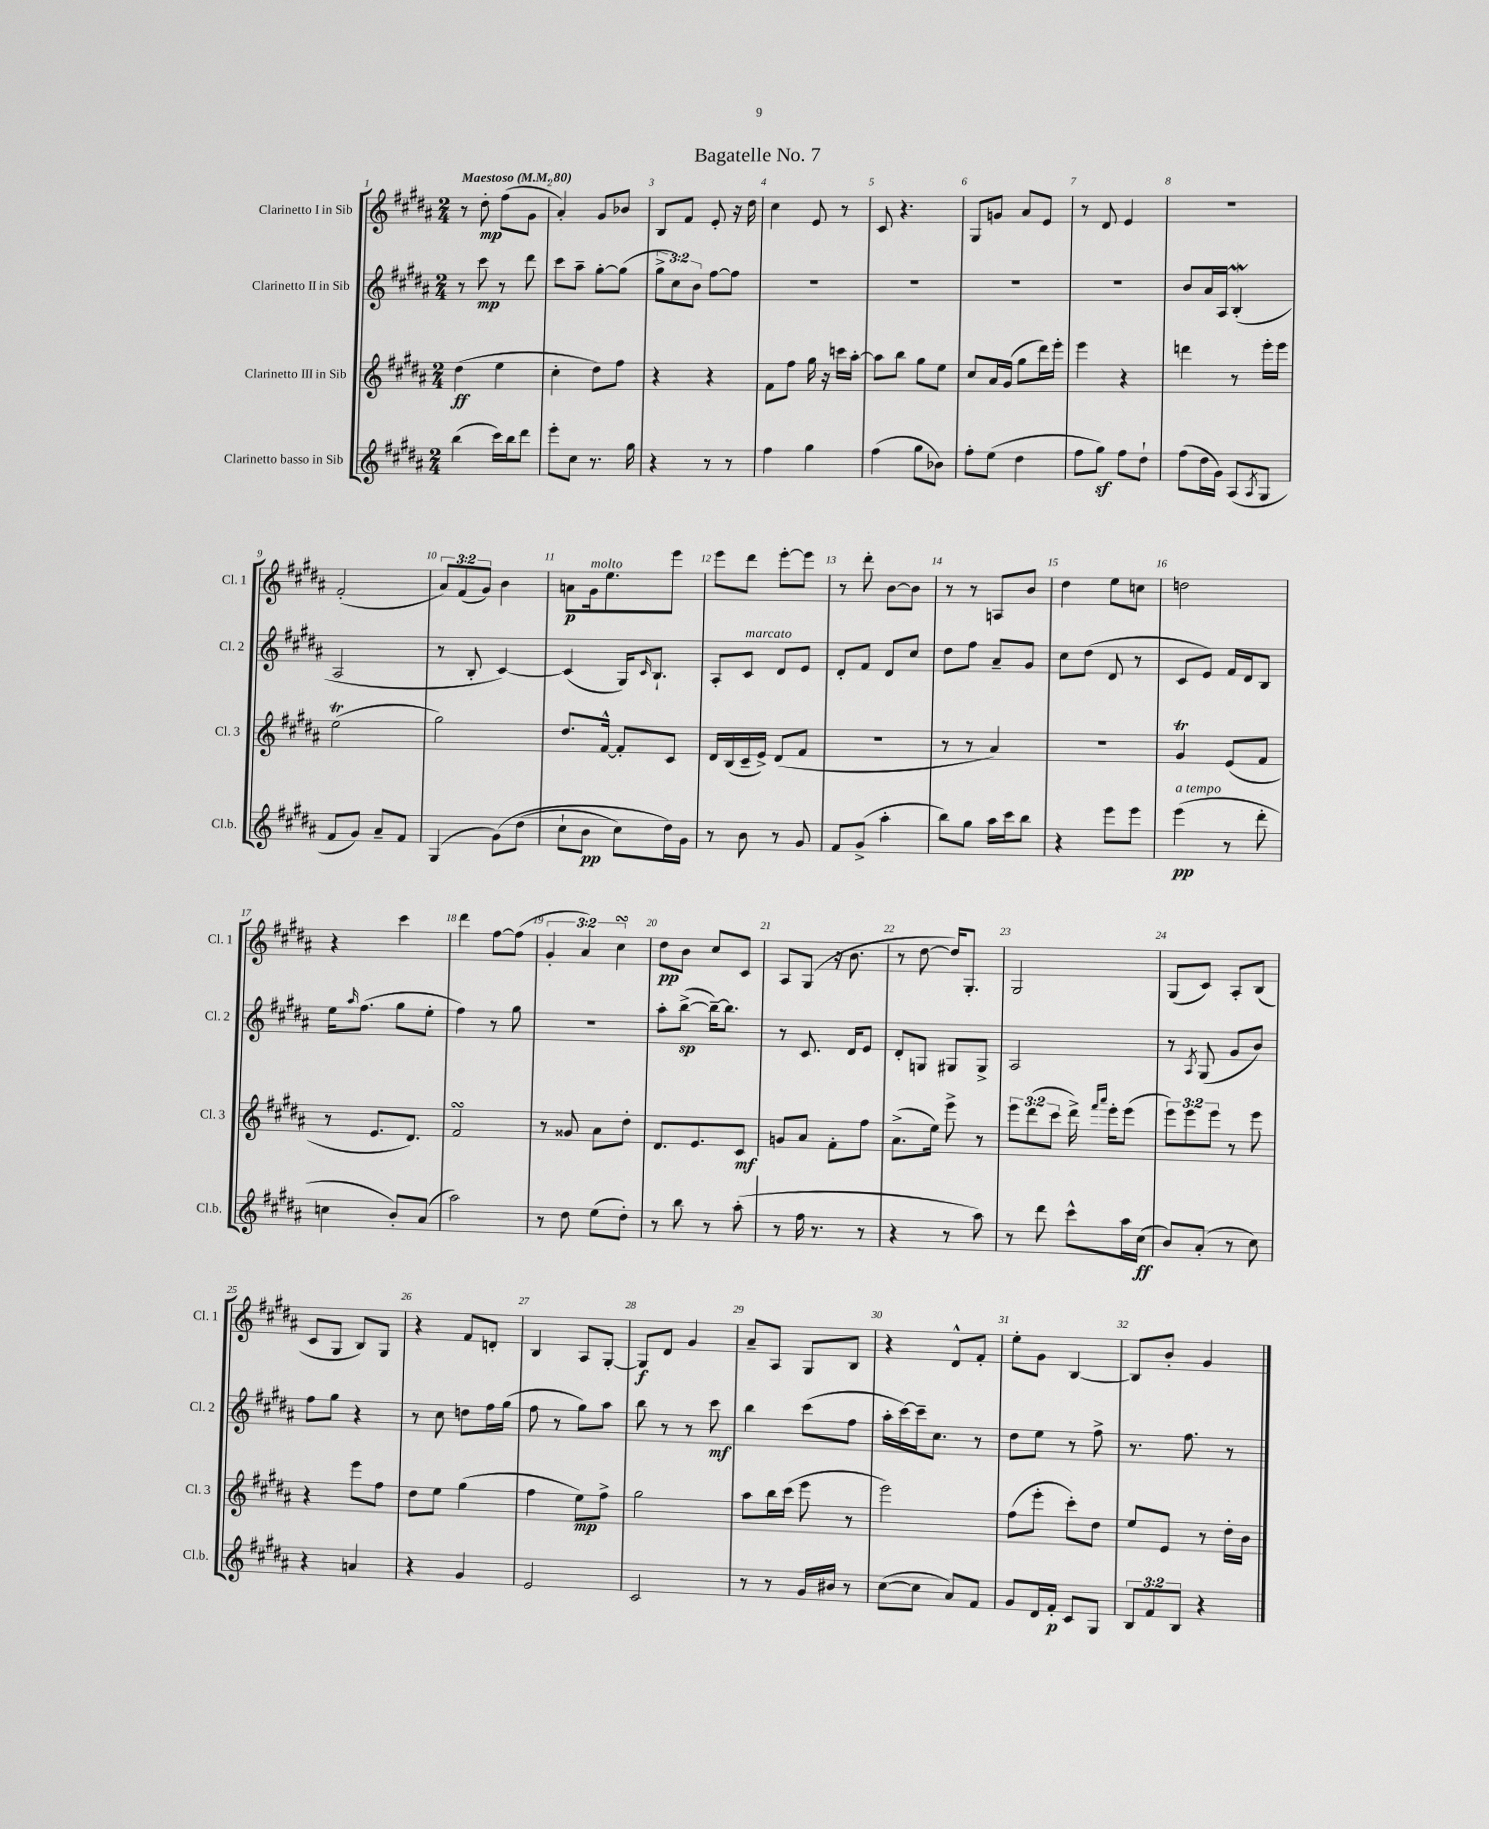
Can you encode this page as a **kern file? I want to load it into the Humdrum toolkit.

**kern	**dynam	**kern	**dynam	**kern	**dynam	**kern	**dynam
*part4	*part4	*part3	*part3	*part2	*part2	*part1	*part1
*staff4	*staff4	*staff3	*staff3	*staff2	*staff2	*staff1	*staff1
*I"Clarinetto basso in Sib	*	*I"Clarinetto III in Sib	*	*I"Clarinetto II in Sib	*	*I"Clarinetto I in Sib	*
*I'Cl.b.	*	*I'Cl. 3	*	*I'Cl. 2	*	*I'Cl. 1	*
*clefG2	*	*clefG2	*	*clefG2	*	*clefG2	*
*k[f#c#g#d#a#]	*	*k[f#c#g#d#a#]	*	*k[f#c#g#d#a#]	*	*k[f#c#g#d#a#]	*
*M2/4	*	*M2/4	*	*M2/4	*	*M2/4	*
*MM80	*	*MM80	*	*MM80	*	*MM80	*
=1	=1	=1	=1	=1	=1	=1	=1
!	!	!	!	!	!	!LO:TX:a:B:t=Maestoso	!
(4bb\	.	(4dd#\	ff	8r	.	8r	.
.	.	.	.	8ccc#\	mp	8dd#'\	mp
16ccc#\LL)	.	4ee\	.	8r	.	(8ff#\L	.
16bb\J	.	.	.	.	.	.	.
8ddd#\J	.	.	.	8ddd#\	.	8g#\J	.
=2	=2	=2	=2	=2	=2	=2	=2
8eee'\L	.	4cc#'\	.	8ccc#\L	.	4a#'/)	.
8cc#\J	.	.	.	8aa#~\J	.	.	.
8.r	.	8dd#\L)	.	[8gg#'\L	.	8g#/L	.
.	.	8ff#\J	.	(8gg#\J]	.	8b-X/J	.
16gg#\	.	.	.	.	.	.	.
=3	=3	=3	=3	=3	=3	=3	=3
4r	.	4r	.	12gg#^\L	.	8B/L	.
.	.	.	.	12cc#\)	.	.	.
.	.	.	.	.	.	8f#/J	.
.	.	.	.	12b\J	.	.	.
8r	.	4r	.	[8ff#\L	.	8e'/	.
8r	.	.	.	8ff#\J]	.	16r	.
.	.	.	.	.	.	16dd#\	.
=4	=4	=4	=4	=4	=4	=4	=4
4ff#\	.	8f#\L	.	2r	.	4cc#\	.
.	.	8ff#\J	.	.	.	.	.
4gg#\	.	16gg#\	.	.	.	8e/	.
.	.	16r	.	.	.	.	.
.	.	16cccn\LL	.	.	.	8r	.
.	.	[16aa#'\JJ	.	.	.	.	.
=5	=5	=5	=5	=5	=5	=5	=5
(4ff#\	.	8aa#\L]	.	2r	.	8c#/	.
.	.	8bb\J	.	.	.	4.r	.
8gg#\L	.	8gg#\L	.	.	.	.	.
8b-X\J)	.	8ee\J	.	.	.	.	.
=6	=6	=6	=6	=6	=6	=6	=6
8ff#'\L	.	8cc#/L	.	2r	.	8G#/L	.
(8ee\J	.	16a#/L	.	.	.	8gn/J	.
.	.	(16g#/JJ	.	.	.	.	.
4dd#\	.	8gg#\L	.	.	.	8a#/L	.
.	.	16ddd#\L)	.	.	.	8e/J	.
.	.	16eee'\JJ	.	.	.	.	.
=7	=7	=7	=7	=7	=7	=7	=7
8ff#\L	.	4eee\	.	2r	.	8r	.
8gg#z\J)	.	.	.	.	.	8d#/	.
8ff#\L	.	4r	.	.	.	4e/	.
8dd#`\J	.	.	.	.	.	.	.
=8	=8	=8	=8	=8	=8	=8	=8
(8ff#\L	.	4dddn\	.	8b/L	.	2r	.
16dd#\L	.	.	.	16a#/L	.	.	.
16g#\JJ)	.	.	.	16A#/JJ	.	.	.
(8A#/L	.	8r	.	(4Bw'/	.	.	.
8qA#/	.	.	.	.	.	.	.
8G#/J	.	16eee'\LL	.	.	.	.	.
.	.	16eee\JJ	.	.	.	.	.
!!LO:LB:g=z
=9	=9	=9	=9	=9	=9	=9	=9
8f#/L	.	(2eeT\	.	2A#/	.	(2f#'/	.
8g#/J)	.	.	.	.	.	.	.
8a#~/L	.	.	.	.	.	.	.
8f#/J	.	.	.	.	.	.	.
=10	=10	=10	=10	=10	=10	=10	=10
(4G#/	.	2gg#\)	.	8r	.	12a#/L)	.
.	.	.	.	.	.	(12f#/	.
.	.	.	.	8B'/	.	.	.
.	.	.	.	.	.	12g#/J)	.
(8g#\L)	.	.	.	[4c#/)	.	4b\	.
(8dd#\J	.	.	.	.	.	.	.
=11	=11	=11	=11	=11	=11	=11	=11
8cc#`\L	.	8.dd#/L	.	(4c#/]	.	8an\L	p
!	!	!	!	!	!	!LO:TX:a:i:t=molto	!
8b\J	pp	.	.	.	.	16g#\k	.
.	.	[16f#^^/Jk	.	.	.	8.ee\	.
8cc#\L)	.	8f#'/L]	.	16G#/KL)	.	.	.
.	.	.	.	16qqc#/	.	.	.
.	.	.	.	8.B`/J	.	.	.
16dd#\L)	.	8c#/J	.	.	.	8eee\J	.
16g#\JJ	.	.	.	.	.	.	.
=12	=12	=12	=12	=12	=12	=12	=12
8r	.	16d#/LL	.	8A#'/L	.	8eee\L	.
.	.	(16B/	.	.	.	.	.
!	!	!	!	!LO:TX:a:i:t=marcato	!	!	!
8b\	.	16c#~/	.	8c#/J	.	8ddd#\J	.
.	.	16e^/JJ)	.	.	.	.	.
8r	.	(8d#/L	.	8d#/L	.	[8eee'\L	.
8g#/	.	8f#/J	.	8e/J	.	8eee\J]	.
=13	=13	=13	=13	=13	=13	=13	=13
8f#/L	.	2r	.	8d#'/L	.	8r	.
(8g#^/J	.	.	.	8f#/J	.	8ddd#'\	.
4aa#'\	.	.	.	8d#/L	.	[8b\L	.
.	.	.	.	8cc#/J	.	8b\J]	.
=14	=14	=14	=14	=14	=14	=14	=14
8bb\L)	.	8r	.	8dd#\L	.	8r	.
8gg#\J	.	8r	.	8ff#\J	.	8r	.
16aa#\LL	.	4a#/)	.	8a#~/L	.	8An/L	.
16ccc#\J	.	.	.	.	.	.	.
8bb\J	.	.	.	8g#/J	.	8b/J	.
=15	=15	=15	=15	=15	=15	=15	=15
4r	.	2r	.	8cc#\L	.	4dd#\	.
.	.	.	.	(8dd#\J	.	.	.
8eee\L	.	.	.	8d#/	.	8ee\L	.
8eee\J	.	.	.	8r	.	8ccn\J	.
=16	=16	=16	=16	=16	=16	=16	=16
!LO:TX:a:i:t=a tempo	!	!	!	!	!	!	!
(4eee\	pp	4g#T/	.	8c#/L	.	2ddn\	.
.	.	.	.	8e/J)	.	.	.
8r	.	(8e/L	.	16f#/LL	.	.	.
.	.	.	.	16d#/J	.	.	.
8ddd#'\	.	8f#/J	.	8B/J	.	.	.
!!LO:LB:g=z
=17	=17	=17	=17	=17	=17	=17	=17
4ccn\	.	8r	.	16ee\KL	.	4r	.
.	.	.	.	16qqaa#/	.	.	.
.	.	.	.	(8.ff#\J	.	.	.
.	.	8.e/L	.	.	.	.	.
8b'/L)	.	.	.	8gg#\L	.	4ccc#\	.
.	.	8.d#/J)	.	.	.	.	.
(8a#/J	.	.	.	8ee'\J	.	.	.
=18	=18	=18	=18	=18	=18	=18	=18
2aa#\)	.	2f#sSSS/	.	4ff#\)	.	4ddd#\	.
.	.	.	.	8r	.	[8ff#\L	.
.	.	.	.	8gg#\	.	(8ff#\J]	.
=19	=19	=19	=19	=19	=19	=19	=19
8r	.	8r	.	2r	.	6g#'/	.
8dd#\	.	8g##X/	.	.	.	.	.
.	.	.	.	.	.	6a#/)	.
(8ee\L	.	8a#\L	.	.	.	.	.
.	.	.	.	.	.	6cc#sSSS\	.
8dd#'\J)	.	8dd#'\J	.	.	.	.	.
=20	=20	=20	=20	=20	=20	=20	=20
8r	.	8.d#/L	.	8aa#'\L	.	8dd#\L	pp
8bb\	.	.	.	([8bb^\J	sp	8b\J	.
.	.	8.e/	.	.	.	.	.
8r	.	.	.	16bb~\KL_)	.	8cc#/L	.
.	.	.	.	8.bb\J]	.	.	.
(8aa#'\	.	8c#/J	mf	.	.	8c#/J	.
=21	=21	=21	=21	=21	=21	=21	=21
8r	.	8gn/L	.	8r	.	8A#/L	.
16ff#\	.	8a#/J	.	8.c#/	.	(8G#/J	.
8.r	.	.	.	.	.	.	.
.	.	8f#'\L	.	.	.	16r	.
.	.	.	.	16d#/KL	.	8.b\	.
8r	.	8ff#\J	.	8e/J	.	.	.
=22	=22	=22	=22	=22	=22	=22	=22
4r	.	(8.a#^\L	.	8d#'/L	.	8r	.
.	.	.	.	8Gn/J	.	[8dd#\	.
.	.	16ee\Jk)	.	.	.	.	.
8r	.	8eee^\	.	8G#X/L	.	16dd#/KL])	.
.	.	.	.	.	.	8.G#'/J	.
8aa#\)	.	8r	.	8G#^/J	.	.	.
=23	=23	=23	=23	=23	=23	=23	=23
8r	.	12eee\L	.	2A#/	.	2G#/	.
.	.	(12ddd#\	.	.	.	.	.
8ddd#\	.	.	.	.	.	.	.
.	.	12ccc#\J	.	.	.	.	.
8ccc#^^\L	.	16ddd#^\)	.	.	.	.	.
.	.	16qqfff#/LL	.	.	.	.	.
.	.	16qqaaa#/JJ	.	.	.	.	.
.	.	16eee'\KL	.	.	.	.	.
16aa#\L	.	(8eee\J	.	.	.	.	.
(16cc#\JJ	ff	.	.	.	.	.	.
=24	=24	=24	=24	=24	=24	=24	=24
8b/L)	.	12eee\L)	.	8r	.	(8G#/L	.
.	.	12eee\	.	.	.	.	.
.	.	.	.	8qA#/	.	.	.
(8a#'/J	.	.	.	(8G#/	.	8c#/J)	.
.	.	12eee\J	.	.	.	.	.
8r	.	8r	.	8g#/L	.	8A#'/L	.
8cc#\)	.	8eee\	.	8b/J)	.	(8B/J	.
!!LO:LB:g=z
=25	=25	=25	=25	=25	=25	=25	=25
4r	.	4r	.	8ff#\L	.	8c#/L	.
.	.	.	.	8gg#\J	.	8G#/J	.
4an/	.	8eee\L	.	4r	.	8B/L)	.
.	.	8ff#\J	.	.	.	8G#/J	.
=26	=26	=26	=26	=26	=26	=26	=26
4r	.	8dd#\L	.	8r	.	4r	.
.	.	8ee\J	.	8cc#\	.	.	.
4g#/	.	(4gg#\	.	8ddn\L	.	8f#/L	.
.	.	.	.	16ff#\L	.	8dn'/J	.
.	.	.	.	(16gg#\JJ	.	.	.
=27	=27	=27	=27	=27	=27	=27	=27
2e/	.	4ff#\	.	8ff#\	.	4B/	.
.	.	.	.	8r	.	.	.
.	.	8ee\L)	mp	8gg#\L)	.	8A#/L	.
.	.	8ff#^\J	.	8aa#\J	.	[8G#'/J	.
=28	=28	=28	=28	=28	=28	=28	=28
2c#/	.	2gg#\	.	8bb\	.	8G#/L]	f
.	.	.	.	8r	.	8d#/J	.
.	.	.	.	8r	.	4g#/	.
.	.	.	.	8ccc#\	mf	.	.
=29	=29	=29	=29	=29	=29	=29	=29
8r	.	8aa#\L	.	4bb\	.	8a#~/L	.
8r	.	16bb\L	.	.	.	8A#/J	.
.	.	(16ccc#\JJ	.	.	.	.	.
16g#/LL	.	8eee\	.	(8ccc#\L	.	8G#/L	.
16b#X/JJ	.	.	.	.	.	.	.
8r	.	8r	.	8ff#\J	.	8B/J	.
=30	=30	=30	=30	=30	=30	=30	=30
([8cc#\L	.	2eee\)	.	16aa#'\LL	.	4r	.
.	.	.	.	[16ccc#\)	.	.	.
8cc#\J]	.	.	.	16ccc#~\J]	.	.	.
.	.	.	.	8.cc#\J	.	.	.
8a#/L)	.	.	.	.	.	8d#^^/L	.
8f#/J	.	.	.	8r	.	8f#'/J	.
=31	=31	=31	=31	=31	=31	=31	=31
8g#/L	.	(8ff#\L	.	8dd#\L	.	8ee'\L	.
16d#/L	.	8eee'\J	.	8ee\J	.	8g#\J	.
16f#'/JJ	p	.	.	.	.	.	.
8c#/L	.	8ccc#'\L)	.	8r	.	[4B/	.
8G#/J	.	8dd#\J	.	8ff#^\	.	.	.
=32	=32	=32	=32	=32	=32	=32	=32
12B/L	.	8ee/L	.	8.r	.	8B/L]	.
12f#/	.	.	.	.	.	.	.
.	.	8e/J	.	.	.	8b'/J	.
12B/J	.	.	.	.	.	.	.
.	.	.	.	8.ff#\	.	.	.
4r	.	8r	.	.	.	4g#/	.
.	.	16dd#'\LL	.	8r	.	.	.
.	.	16b\JJ	.	.	.	.	.
==	==	==	==	==	==	==	==
*-	*-	*-	*-	*-	*-	*-	*-
